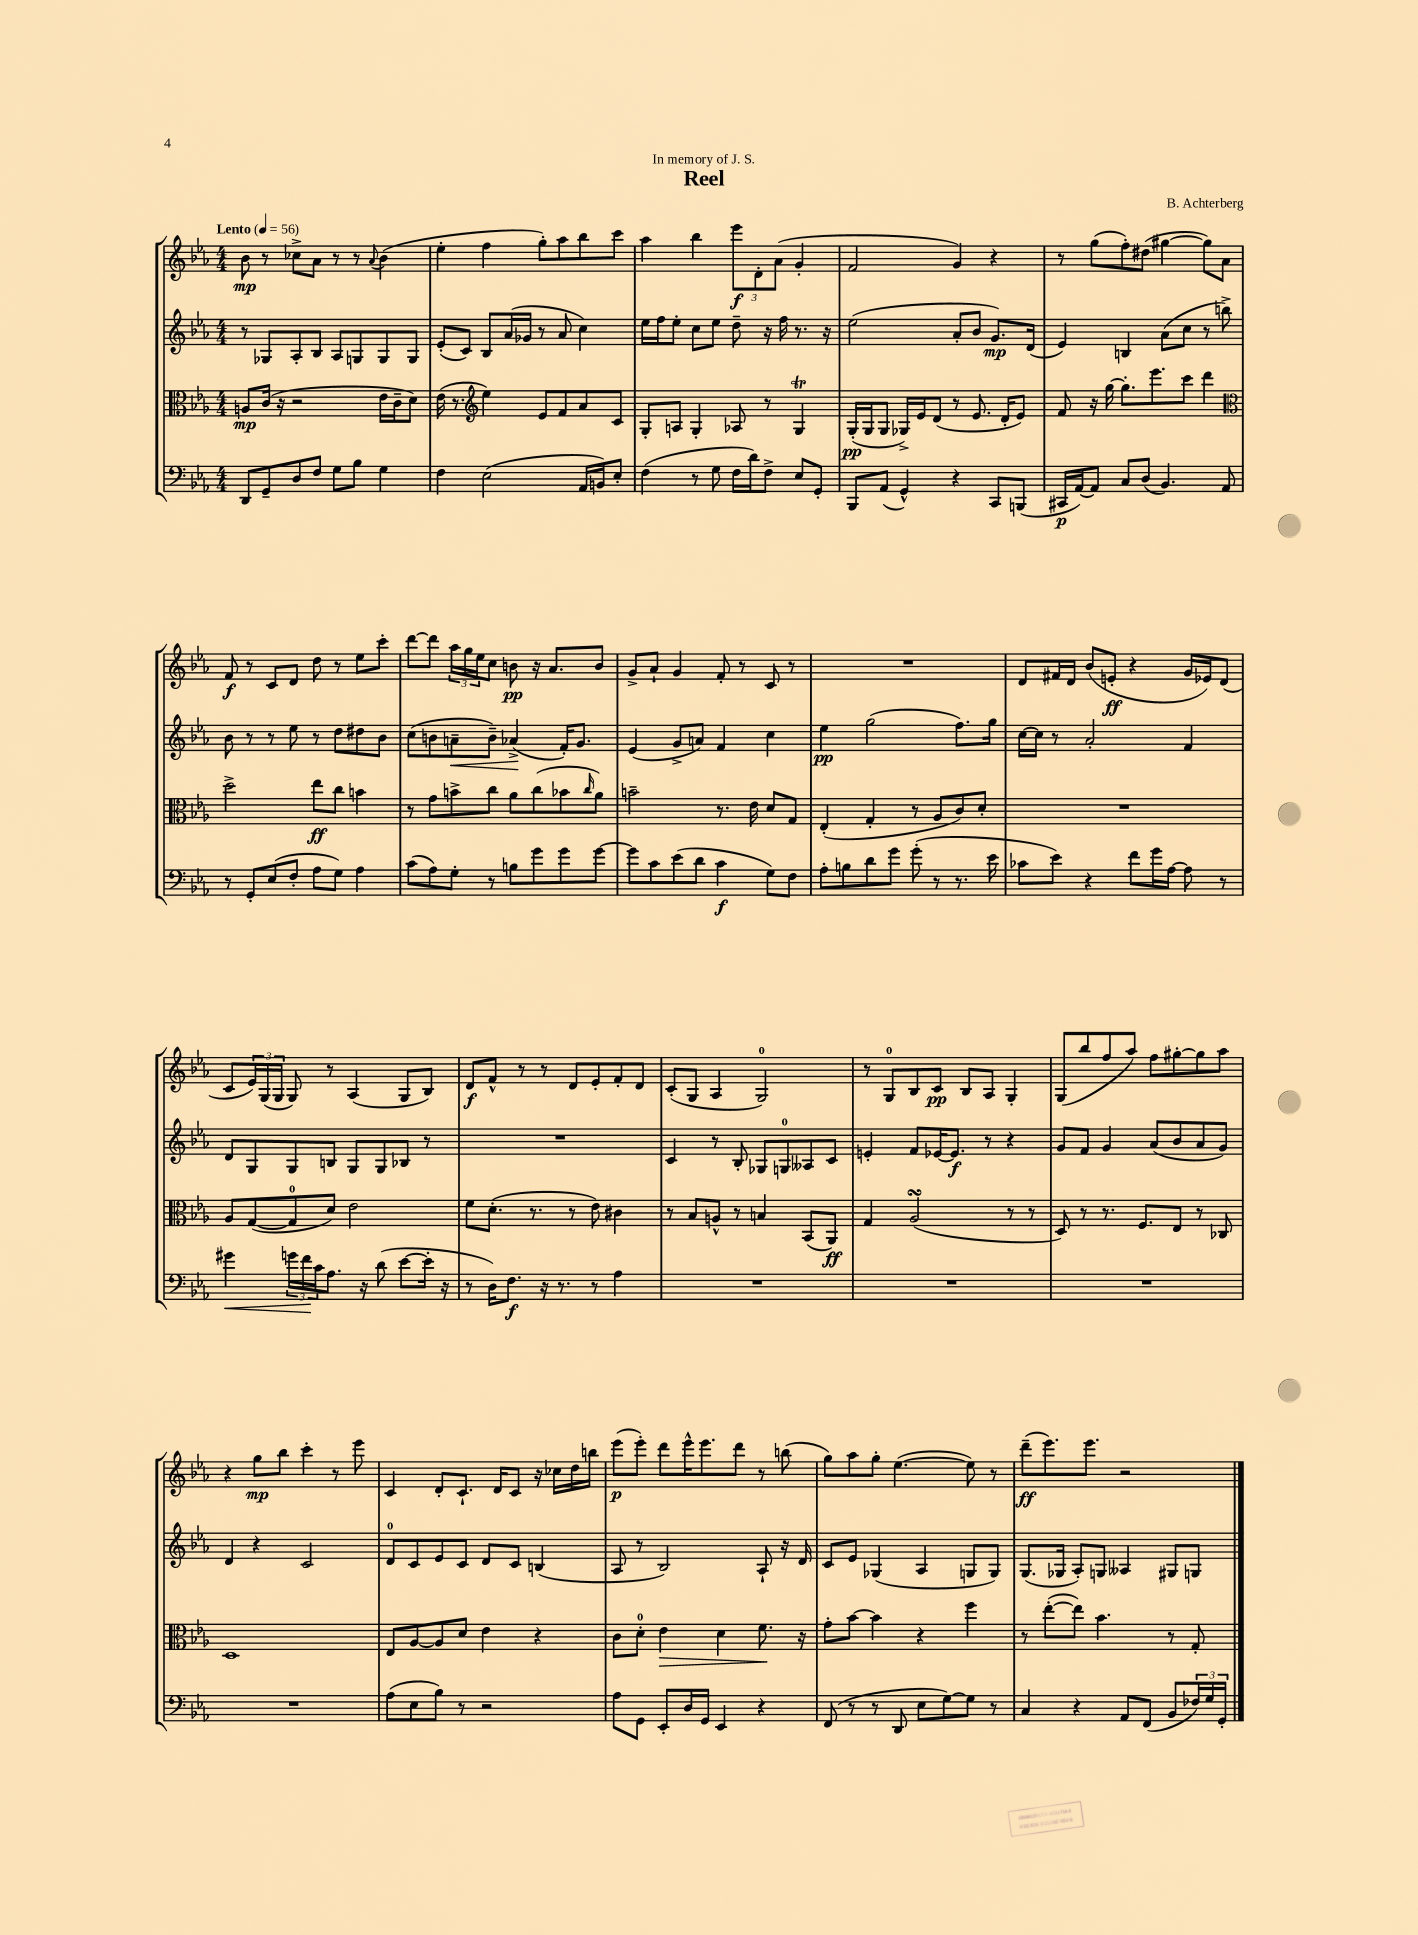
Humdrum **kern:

**kern	**dynam	**kern	**dynam	**kern	**dynam	**kern	**dynam
*part4	*part4	*part3	*part3	*part2	*part2	*part1	*part1
*staff4	*staff4	*staff3	*staff3	*staff2	*staff2	*staff1	*staff1
*clefF4	*	*clefC3	*	*clefG2	*	*clefG2	*
*k[b-e-a-]	*	*k[b-e-a-]	*	*k[b-e-a-]	*	*k[b-e-a-]	*
*M4/4	*	*M4/4	*	*M4/4	*	*M4/4	*
*MM56	*	*MM56	*	*MM56	*	*MM56	*
=1	=1	=1	=1	=1	=1	=1	=1
!	!	!	!	!	!	!LO:TX:a:B:t=Lento	!
8DD/L	.	8An/L	mp	8r	.	8b-\	mp
8GG~/	.	(16c/Jk	.	8G-X/L	.	8r	.
.	.	16r	.	.	.	.	.
8D/	.	2r	.	8A-'/	.	8cc-X^\L	.
8F/J	.	.	.	8B-/J	.	8a-\J	.
8G\L	.	.	.	8A-/L	.	8r	.
8B-\J	.	.	.	8Gn/	.	8r	.
.	.	.	.	.	.	8qqa-/	.
4G\	.	16e-\LL	.	8G/	.	(4b-\	.
.	.	16c~\J	.	.	.	.	.
.	.	8d\J)	.	8G/J	.	.	.
=2	=2	=2	=2	=2	=2	=2	=2
4F\	.	(16e-\	.	(8e-'/L	.	4ee-'\	.
.	.	8.r	.	.	.	.	.
.	.	.	.	8c/J)	.	.	.
*	*	*clefG2	*	*	*	*	*
(2E-\	.	4ee-\)	.	8B-/L	.	4ff\	.
.	.	.	.	(16a-/L	.	.	.
.	.	.	.	16g-X/JJ	.	.	.
.	.	8e-/L	.	8r	.	8gg'\L)	.
.	.	8f/	.	8a-/	.	8aa-\	.
16AA-/LL	.	8a-/	.	4cc\)	.	8bb-\	.
16BBn/J)	.	.	.	.	.	.	.
8E-'/J	.	8c/J	.	.	.	8ccc\J	.
=3	=3	=3	=3	=3	=3	=3	=3
(4F\	.	8G'/L	.	16ee-\LL	.	4aa-\	.
.	.	.	.	16ff\J	.	.	.
.	.	8An/J	.	8ee-'\J	.	.	.
8r	.	4G'/	.	8cc\L	.	4bb-\	.
8G\	.	.	.	8ee-\J	.	.	.
16F\LL	.	8A-X/	.	8dd~\	.	12eee-\L	f
16d\J)	.	.	.	.	.	.	.
.	.	.	.	.	.	12d'\	.
8F^\J	.	8r	.	16r	.	.	.
.	.	.	.	.	.	(12a-\J	.
.	.	.	.	16ff\	.	.	.
8E-/L	.	4Gt/	.	8.r	.	4g'/	.
8GG'/J	.	.	.	.	.	.	.
.	.	.	.	16r	.	.	.
=4	=4	=4	=4	=4	=4	=4	=4
8BBB-/L	.	(16G'/LL	pp	(2ee-\	.	2f/	.
.	.	16G/J	.	.	.	.	.
(8AA-/J	.	8G/J	.	.	.	.	.
4GG^^/)	.	16G-X^/LL)	.	.	.	.	.
.	.	16e-/J	.	.	.	.	.
.	.	(8d/J	.	.	.	.	.
4r	.	8r	.	8a-'/L	.	4g/)	.
.	.	8.e-/	.	8b-/J	.	.	.
8CC/L	.	.	.	8.g/L)	mp	4r	.
.	.	16d'/KL	.	.	.	.	.
(8BBBn/J	.	8e-/J)	.	.	.	.	.
.	.	.	.	(16d/Jk	.	.	.
=5	=5	=5	=5	=5	=5	=5	=5
16CC#X/LL	p	8f/	.	4e-/)	.	8r	.
[16AA-/J)	.	.	.	.	.	.	.
8AA-/J]	.	16r	.	.	.	(8gg\L	.
.	.	[16gg\	.	.	.	.	.
8C/L	.	8.gg'\L]	.	4Bn/	.	8ff'\)	.
(8D/J	.	.	.	.	.	(8dd#X\J	.
.	.	8.eee-\	.	.	.	.	.
4.BB-/)	.	.	.	(8a-\L	.	[4gg#X\	.
.	.	8ccc\J	.	8cc\J	.	.	.
.	.	4ddd\	.	8r	.	8gg#\L])	.
8AA-/	.	.	.	8bbn^\)	.	8a-\J	.
!!LO:LB:g=z
=6	=6	=6	=6	=6	=6	=6	=6
*	*	*clefC3	*	*	*	*	*
8r	.	2dd^\	.	8b-\	.	8f/	f
8GG'/L	.	.	.	8r	.	8r	.
(8E-/	.	.	.	8r	.	8c/L	.
8F'/J	.	.	.	8ee-\	.	8d/J	.
8A-\L	.	8ee-\L	ff	8r	.	8dd\	.
8G\J)	.	8cc\J	.	8dd\L	.	8r	.
4A-\	.	4bn\	.	8dd#X\	.	8ee-\L	.
.	.	.	.	8b-\J	.	8ccc'\J	.
=7	=7	=7	=7	=7	=7	=7	=7
(8c\L	.	8r	.	(8cc\L	.	[8ddd\L	.
8A-\)	.	8g\L	.	8bn\	.	8ddd\J]	.
!	!	!	!	!	!LO:HP:b	!	!
8G'\J	.	8bn^\	.	8an~\	<	24aa-\LL	.
.	.	.	.	.	.	24gg\	.
.	.	.	.	.	.	24ee-\J	.
8r	.	8cc\J	.	8b~\J)	.	8cc\J	.
8Bn\L	.	8a-\L	.	(4a-X^/	.	8bn\	pp
8g\	.	(8cc\	.	.	.	16r	.
.	.	.	.	.	.	8.a-/L	.
8g\	.	8b-X\	.	16f'/KL)	[	.	.
.	.	.	.	8.g/J	.	.	.
.	.	16qqcc/	.	.	.	.	.
[8g\J	.	8a-\J)	.	.	.	8b/J	.
=8	=8	=8	=8	=8	=8	=8	=8
8g\L]	.	2bn~\	.	(4e-/	.	8g^/L	.
8c\	.	.	.	.	.	8a-`/J	.
(8e-\	.	.	.	8g^/L	.	4g/	.
8d\J	.	.	.	8an/J)	.	.	.
4c\	f	8.r	.	4f/	.	8f'/	.
.	.	.	.	.	.	8r	.
.	.	16e-\	.	.	.	.	.
8G\L)	.	8d/L	.	4cc\	.	8c/	.
8F\J	.	8G/J	.	.	.	8r	.
=9	=9	=9	=9	=9	=9	=9	=9
8A-'\L	.	(4E-'/	.	4ee-\	pp	1r	.
8Bn\	.	.	.	.	.	.	.
8d\	.	4G'/	.	(2gg\	.	.	.
8g\J	.	.	.	.	.	.	.
(8g'\	.	8r	.	.	.	.	.
8r	.	8A-/L	.	.	.	.	.
8.r	.	8c/)	.	8.ff\L)	.	.	.
.	.	8d'/J	.	.	.	.	.
16e-\	.	.	.	16gg\Jk	.	.	.
=10	=10	=10	=10	=10	=10	=10	=10
8c-X\L	.	1r	.	[16cc\LL	.	8d/L	.
.	.	.	.	16cc\JJ]	.	.	.
8e-\J)	.	.	.	8r	.	16f#X/L	.
.	.	.	.	.	.	16d/JJ	.
4r	.	.	.	2a-'/	.	(8b-/L	.
.	.	.	.	.	.	8en'/J	ff
8f\L	.	.	.	.	.	4r	.
16g\L	.	.	.	.	.	.	.
[16A-\JJ	.	.	.	.	.	.	.
8A-\]	.	.	.	4f/	.	16g/LL	.
.	.	.	.	.	.	16e-X/J)	.
8r	.	.	.	.	.	(8d/J	.
!!LO:LB:g=z
=11	=11	=11	=11	=11	=11	=11	=11
!	!LO:HP:b	!	!	!	!	!	!
4g#X\	<	8A-/L	.	8d/L	.	8c/L	.
.	.	([8G/	.	8G/	.	24e-/L)	.
.	.	.	.	.	.	(24G/	.
.	.	.	.	.	.	24G/JJ	.
24gn\LL	.	8G/]	.	8G/	.	8G/)	.
24f\	.	.	.	.	.	.	.
24c\J	[	.	.	.	.	.	.
8.A-\J	.	8d/J)	.	8Bn/J	.	8r	.
.	.	2e-\	.	8G/L	.	(4A-/	.
16r	.	.	.	.	.	.	.
(8d\	.	.	.	8G/	.	.	.
[8e-\L	.	.	.	8B-X/J	.	8G/L	.
16e-'\Jk]	.	.	.	8r	.	8B-/J)	.
16r	.	.	.	.	.	.	.
=12	=12	=12	=12	=12	=12	=12	=12
8r	.	8f\L	.	1r	.	8d/L	f
16D\KL)	.	(8.d'\J	.	.	.	8f^^/J	.
8.F\J	f	.	.	.	.	.	.
.	.	.	.	.	.	8r	.
.	.	8.r	.	.	.	.	.
16r	.	.	.	.	.	8r	.
8.r	.	.	.	.	.	.	.
.	.	8r	.	.	.	8d/L	.
8r	.	8e-\)	.	.	.	8e-'/	.
4A-\	.	4c#X\	.	.	.	8f'/	.
.	.	.	.	.	.	8d/J	.
=13	=13	=13	=13	=13	=13	=13	=13
1r	.	8r	.	4c/	.	(8c'/L	.
.	.	8B-/L	.	.	.	8G/J	.
.	.	8An^^/J	.	8r	.	4A-/	.
.	.	8r	.	8B-'/	.	.	.
.	.	4Bn/	.	8G-X/L	.	2G/)	.
.	.	.	.	8Gn/	.	.	.
.	.	(8BB-/L	.	8A--X/	.	.	.
.	.	8AA-/J)	ff	8c/J	.	.	.
=14	=14	=14	=14	=14	=14	=14	=14
1r	.	4G/	.	4en'/	.	8r	.
.	.	.	.	.	.	8G/L	.
.	.	(2A-sSSs/	.	8f/L	.	8B-/	.
.	.	.	.	[16e-X/K	.	8c/J	pp
.	.	.	.	8.e-/J]	f	.	.
.	.	.	.	.	.	8B-/L	.
.	.	.	.	8r	.	8A-/J	.
.	.	8r	.	4r	.	4G'/	.
.	.	8r	.	.	.	.	.
=15	=15	=15	=15	=15	=15	=15	=15
1r	.	8D/)	.	8g/L	.	(8G/L	.
.	.	8r	.	8f/J	.	8bb-/	.
.	.	8.r	.	4g/	.	8ff/	.
.	.	.	.	.	.	8aa-/J)	.
.	.	8.F/L	.	.	.	.	.
.	.	.	.	(8a-/L	.	8ff\L	.
.	.	8E-/J	.	8b-/	.	[8gg#X'\	.
.	.	8r	.	8a-/	.	8gg#\]	.
.	.	8C-X/	.	8g/J)	.	8aa-\J	.
!!LO:LB:g=z
=16	=16	=16	=16	=16	=16	=16	=16
1r	.	1D	.	4d/	.	4r	.
.	.	.	.	4r	.	8gg\L	mp
.	.	.	.	.	.	8bb-\J	.
.	.	.	.	2c/	.	4ccc'\	.
.	.	.	.	.	.	8r	.
.	.	.	.	.	.	8eee-\	.
=17	=17	=17	=17	=17	=17	=17	=17
(8A-\L	.	8E-/L	.	8d/L	.	4c/	.
8E-\	.	[8A-/	.	8c/	.	.	.
8B-\J)	.	8A-/]	.	8e-/	.	8d'/L	.
8r	.	8d/J	.	8c/J	.	8.c`/J	.
2r	.	4e-\	.	8d/L	.	.	.
.	.	.	.	.	.	16d/KL	.
.	.	.	.	8c/J	.	8c/J	.
.	.	4r	.	(4Bn/	.	16r	.
.	.	.	.	.	.	16cc-X\LL	.
.	.	.	.	.	.	16dd\	.
.	.	.	.	.	.	16bbn\JJ	.
=18	=18	=18	=18	=18	=18	=18	=18
8A-\L	.	8c\L	.	8A-/	.	(8eee-\L	p
8GG\J	.	8d'\J	.	8r	.	8eee-'\J)	.
!	!	!	!LO:HP:b	!	!	!	!
8EE-'/L	.	4e-\	>	2B-/)	.	8ddd\L	.
16D/L	.	.	.	.	.	16eee-^^\K	.
16GG/JJ	.	.	.	.	.	8.eee-\	.
4EE-/	.	4d\	.	.	.	.	.
.	.	.	.	.	.	8ddd\J	.
4r	.	8.f\	.	8A-`/	.	8r	.
.	.	.	.	16r	.	(8bbn\	.
.	.	16r	]	16d/	.	.	.
=19	=19	=19	=19	=19	=19	=19	=19
(8FF/	.	8g'\L	.	8c/L	.	8gg\L)	.
8r	.	[8b-\J	.	8e-/J	.	8aa-\	.
8r	.	4b-\]	.	(4G-X/	.	8gg'\J	.
8DD/	.	.	.	.	.	([4.ee-\	.
8E-\L	.	4r	.	4A-/	.	.	.
[8G\)	.	.	.	.	.	.	.
8G\J]	.	4ff\	.	8Gn/L	.	8ee-\])	.
8r	.	.	.	8G/J)	.	8r	.
=20	=20	=20	=20	=20	=20	=20	=20
4C/	.	8r	.	(8.G/L	.	(8ddd~\L	ff
.	.	([8ee-'\L	.	.	.	8.eee-\)	.
.	.	.	.	16G-X/Jk	.	.	.
4r	.	8ee-\J])	.	8A-'/L)	.	.	.
.	.	.	.	.	.	8.eee-\J	.
.	.	4.b-\	.	8Gn/J	.	.	.
8AA-/L	.	.	.	4A--X/	.	2r	.
(8FF/J	.	.	.	.	.	.	.
8BB-/L	.	8r	.	8G#X/L	.	.	.
24F-X/L)	.	8G'/	.	8Gn/J	.	.	.
24G/	.	.	.	.	.	.	.
24GG'/JJ	.	.	.	.	.	.	.
==	==	==	==	==	==	==	==
*-	*-	*-	*-	*-	*-	*-	*-
